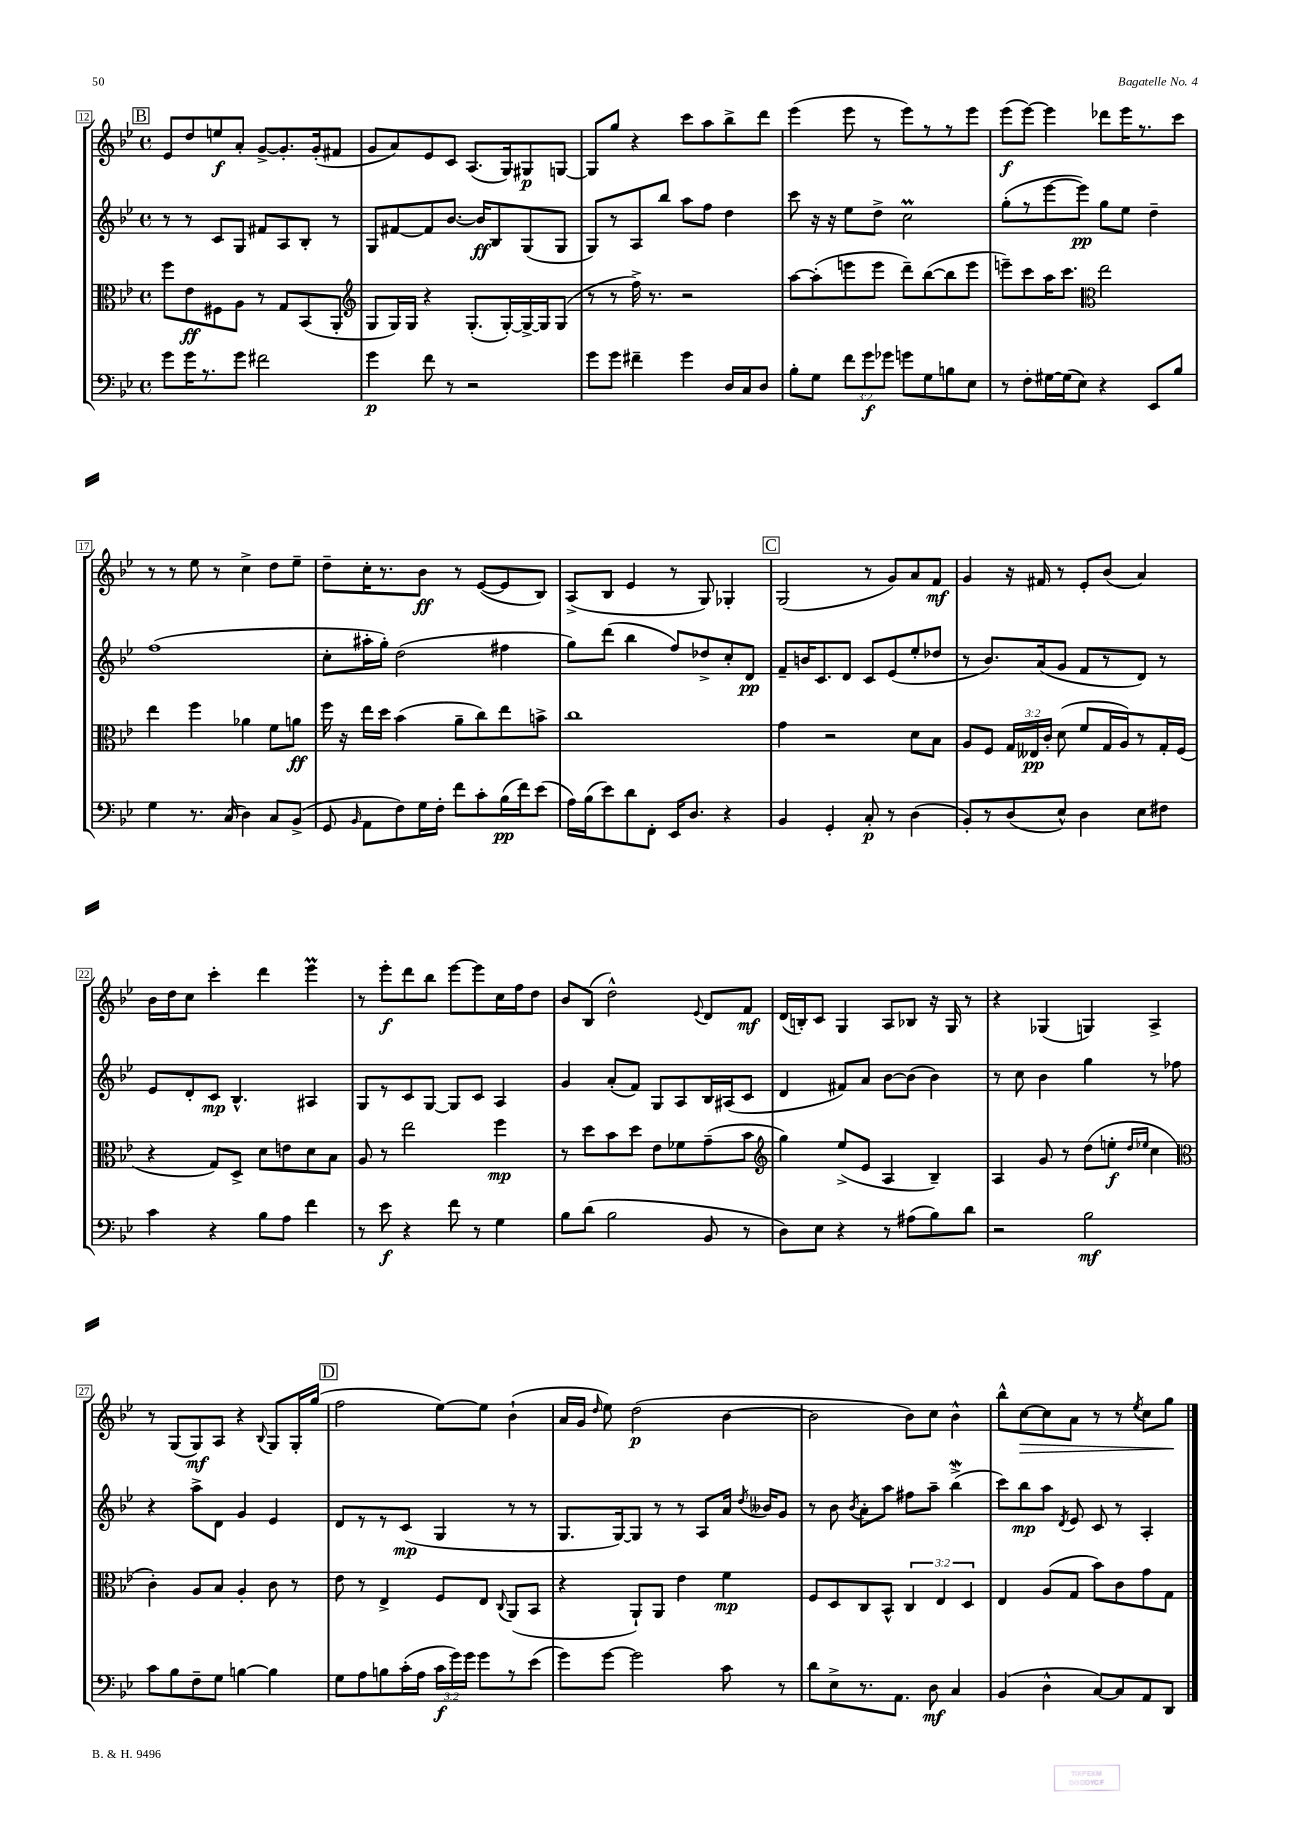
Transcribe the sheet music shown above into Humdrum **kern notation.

**kern	**kern	**kern	**kern
*staff4	*staff3	*staff2	*staff1
*clefF4	*clefC3	*clefG2	*clefG2
*k[b-e-]	*k[b-e-]	*k[b-e-]	*k[b-e-]
*M4/4	*M4/4	*M4/4	*M4/4
*met(c)	*met(c)	*met(c)	*met(c)
8g	8ff	8r	8e-
16g	8e-	8r	8dd
8.r	.	.	.
.	8F#	8c	8ee
8g	8A	8G	8a'
2f#	8r	8f#	[8g^
.	8G	8A	8.g']
.	(8BB-	8B-'	.
.	.	.	(16g'
.	8AA'	8r	8f#
=	=	=	=
*	*clefG2	*	*
4g	8G	8G	8g
.	16G)	[8f#	8a)
.	16G	.	.
8f	4r	8f#]	8e-
8r	.	[8.b-	8c
2r	(8.G'	.	(8.A
.	.	16b-]	.
.	.	8B-	.
.	[16G')	.	16G)
.	16G^_	(8G	8G#
.	16G]	.	.
.	(8G	8G	[8G
=	=	=	=
8g	8r	8G)	8G]
8g	8r	8r	8gg
4f#~	16ff^)	8A	4r
.	8.r	.	.
.	.	8bb-	.
4g	2r	8aa	8ccc
.	.	8ff	8aa
16D	.	4dd	8bb-^
16C	.	.	.
8D	.	.	8ddd
=	=	=	=
8B-'	[8aa	8ccc	(4eee-
8G	(8aa']	16r	.
.	.	16r	.
12f	8eee	8ee-	8eee-
12g	.	.	.
.	8eee	8dd^	8r
12g-	.	.	.
8g	8ddd~)	2cc	8eee-)
8G	([8bb-	.	8r
8B	8bb-]	.	8r
8E-	8eee	.	8eee-
=	=	=	=
8r	8eee~)	(8gg'	(8eee-
8F'	8ccc	8r	[8eee-)
[16G#	16aa	[8eee-	4eee-]
(16G#]	8.ccc	.	.
8E-)	.	8eee-])	.
*	*clefC3	*	*
4r	2ee-	8gg	8ddd-
.	.	8ee-	16eee-
.	.	.	8.r
8EE-	.	4dd~	.
8B-	.	.	8ccc
=	=	=	=
4G	4ee-	(1ff	8r
.	.	.	8r
8.r	4ff	.	8ee-
.	.	.	8r
(16C	.	.	.
4D)	4a-	.	4cc^
8C	8f	.	8dd
(8BB-^	8a	.	8ee-~
=	=	=	=
8GG	16ff	8cc'	8dd~
.	16r	.	.
16qqBB-	.	.	.
8AA	16ee-	16aa#'	16cc'
.	16dd	16gg')	8.r
8F)	(4b-	(2dd	.
16G	.	.	8b-
16F'	.	.	.
8f	8a~	.	8r
8c'	8cc)	.	([8e-
(16B-	8ee-	4ff#	8e-]
16f)	.	.	.
(8e-	8b^	.	8B-)
=	=	=	=
16A)	1cc	8gg)	(8A^
(16B-	.	.	.
8e-)	.	(8ddd	8B-
8d	.	4bb-	4e-
8FF'	.	.	.
16EE-	.	8ff)	8r
8.D	.	.	.
.	.	8dd-^	8G)
4r	.	8cc'	4G-'
.	.	8d	.
=	=	=	=
4BB-	4g	8f~	(2G
.	.	16b	.
.	.	8.c	.
4GG'	2r	.	.
.	.	8d	.
8C'	.	8c	8r
8r	.	(8e-	8g)
(4D	8d	8ee-'	8a
.	8B-	8dd-	8f
=	=	=	=
8BB-')	8A	8r	4g
8r	8F	8.b-)	.
(8D	24G	.	16r
.	24E--	.	.
.	.	(16a	16f#
.	24c'	.	.
8E-^^)	(8d	8g	8r
4D	8f	8f	8e-'
.	16G	8r	(8b-
.	16A)	.	.
8E-	8r	8d)	4a)
8F#	16G'	8r	.
.	(16F	.	.
=	=	=	=
4c	4r	8e-	16b-
.	.	.	16dd
.	.	8d'	8cc
4r	8G)	8c	4ccc'
.	8D^	4.B-^^	.
8B-	8d	.	4ddd
8A	8e	.	.
4f	8d	4A#	4eee-
.	8B-	.	.
=	=	=	=
8r	8A	8G	8r
8e-	8r	8r	8eee-'
4r	2ee-	8c	8ddd
.	.	[8G	8bb-
8f	.	8G]	[8eee-
8r	.	8c	8eee-]
4G	4ff	4A	16cc
.	.	.	16ff
.	.	.	8dd
=	=	=	=
8B-	8r	4g	8b-
(8d	8dd	.	(8B-
2B-	8b-	(8a'	2dd^^)
.	8dd	8f)	.
.	8e-	8G	.
.	8f-	8A	.
.	.	.	8qqe-
8BB-	(8g~	16B-	8d
.	.	(16A#	.
8r	8b-	8c	8f
=	=	=	=
*	*clefG2	*	*
8D)	4gg)	4d	(16d
.	.	.	16B')
8E-	.	.	8c
4r	(8ee-^	8f#)	4G
.	8e-	8a	.
8r	4A	[8b-	8A
(8A#	.	(8b-]	8B-
8B-)	4B-~)	4b-)	16r
.	.	.	16G
8d	.	.	8r
=	=	=	=
2r	4A	8r	4r
.	.	8cc	.
.	8g	4b-	(4G-
.	8r	.	.
2B-	(8dd	4gg	4G)
.	8ee'	.	.
.	16qqdd	.	.
.	16qqee-	.	.
.	4cc	8r	4A^
.	.	8ff-	.
=	=	=	=
*	*clefC3	*	*
8c	4c')	4r	8r
8B-	.	.	(8G
8F~	8A	8aa^	8G)
8G	8B-	8d	8A
[4B	4A'	4g	4r
.	.	.	8qqB-
4B]	8c	4e-	8G
.	8r	.	16G'
.	.	.	(16gg
=	=	=	=
8G	8e-	8d	2ff
8A	8r	8r	.
8B	4E-^	8r	.
(16c'	.	(8c	.
16A	.	.	.
24c	8F	4G	[8ee-)
24g)	.	.	.
24g	.	.	.
8g	8E-	.	8ee-]
.	8qqC	.	.
8r	(8AA	8r	(4b-`
(8e-	8BB-	8r	.
=	=	=	=
8g)	4r	8.G	16a
.	.	.	16g
.	.	.	16qqdd
[8g	.	.	8ee-)
.	.	[16G)	.
2g]	8AA`)	8G]	(2dd
.	8AA	8r	.
.	4e-	8r	.
.	.	8A	.
8c	4f	16a	[4b-
.	.	8qdd	.
.	.	16b--	.
8r	.	8g	.
=	=	=	=
8d	8F	8r	2b-]
8E-^	8D	8b-	.
.	.	8qb-	.
8.r	8C	8a'	.
.	8BB-^^	8aa	.
8.AA	.	.	.
.	6C	8ff#	8b-)
8D	.	8aa~	8cc
.	6E-	.	.
4C	.	(4bb-^	4b-^^
.	6D	.	.
=	=	=	=
(4BB-	4E-	8ccc)	8bb-^^
.	.	8bb-	[8cc
4D^^	(8A	8aa	8cc]
.	.	8qd	.
.	8G	8e-	8a
[8C)	8b-)	8c	8r
8C]	8c	8r	8r
.	.	.	8qee-
8AA	8g	4A'	8cc
8DD	8G	.	8gg
==	==	==	==
*-	*-	*-	*-
